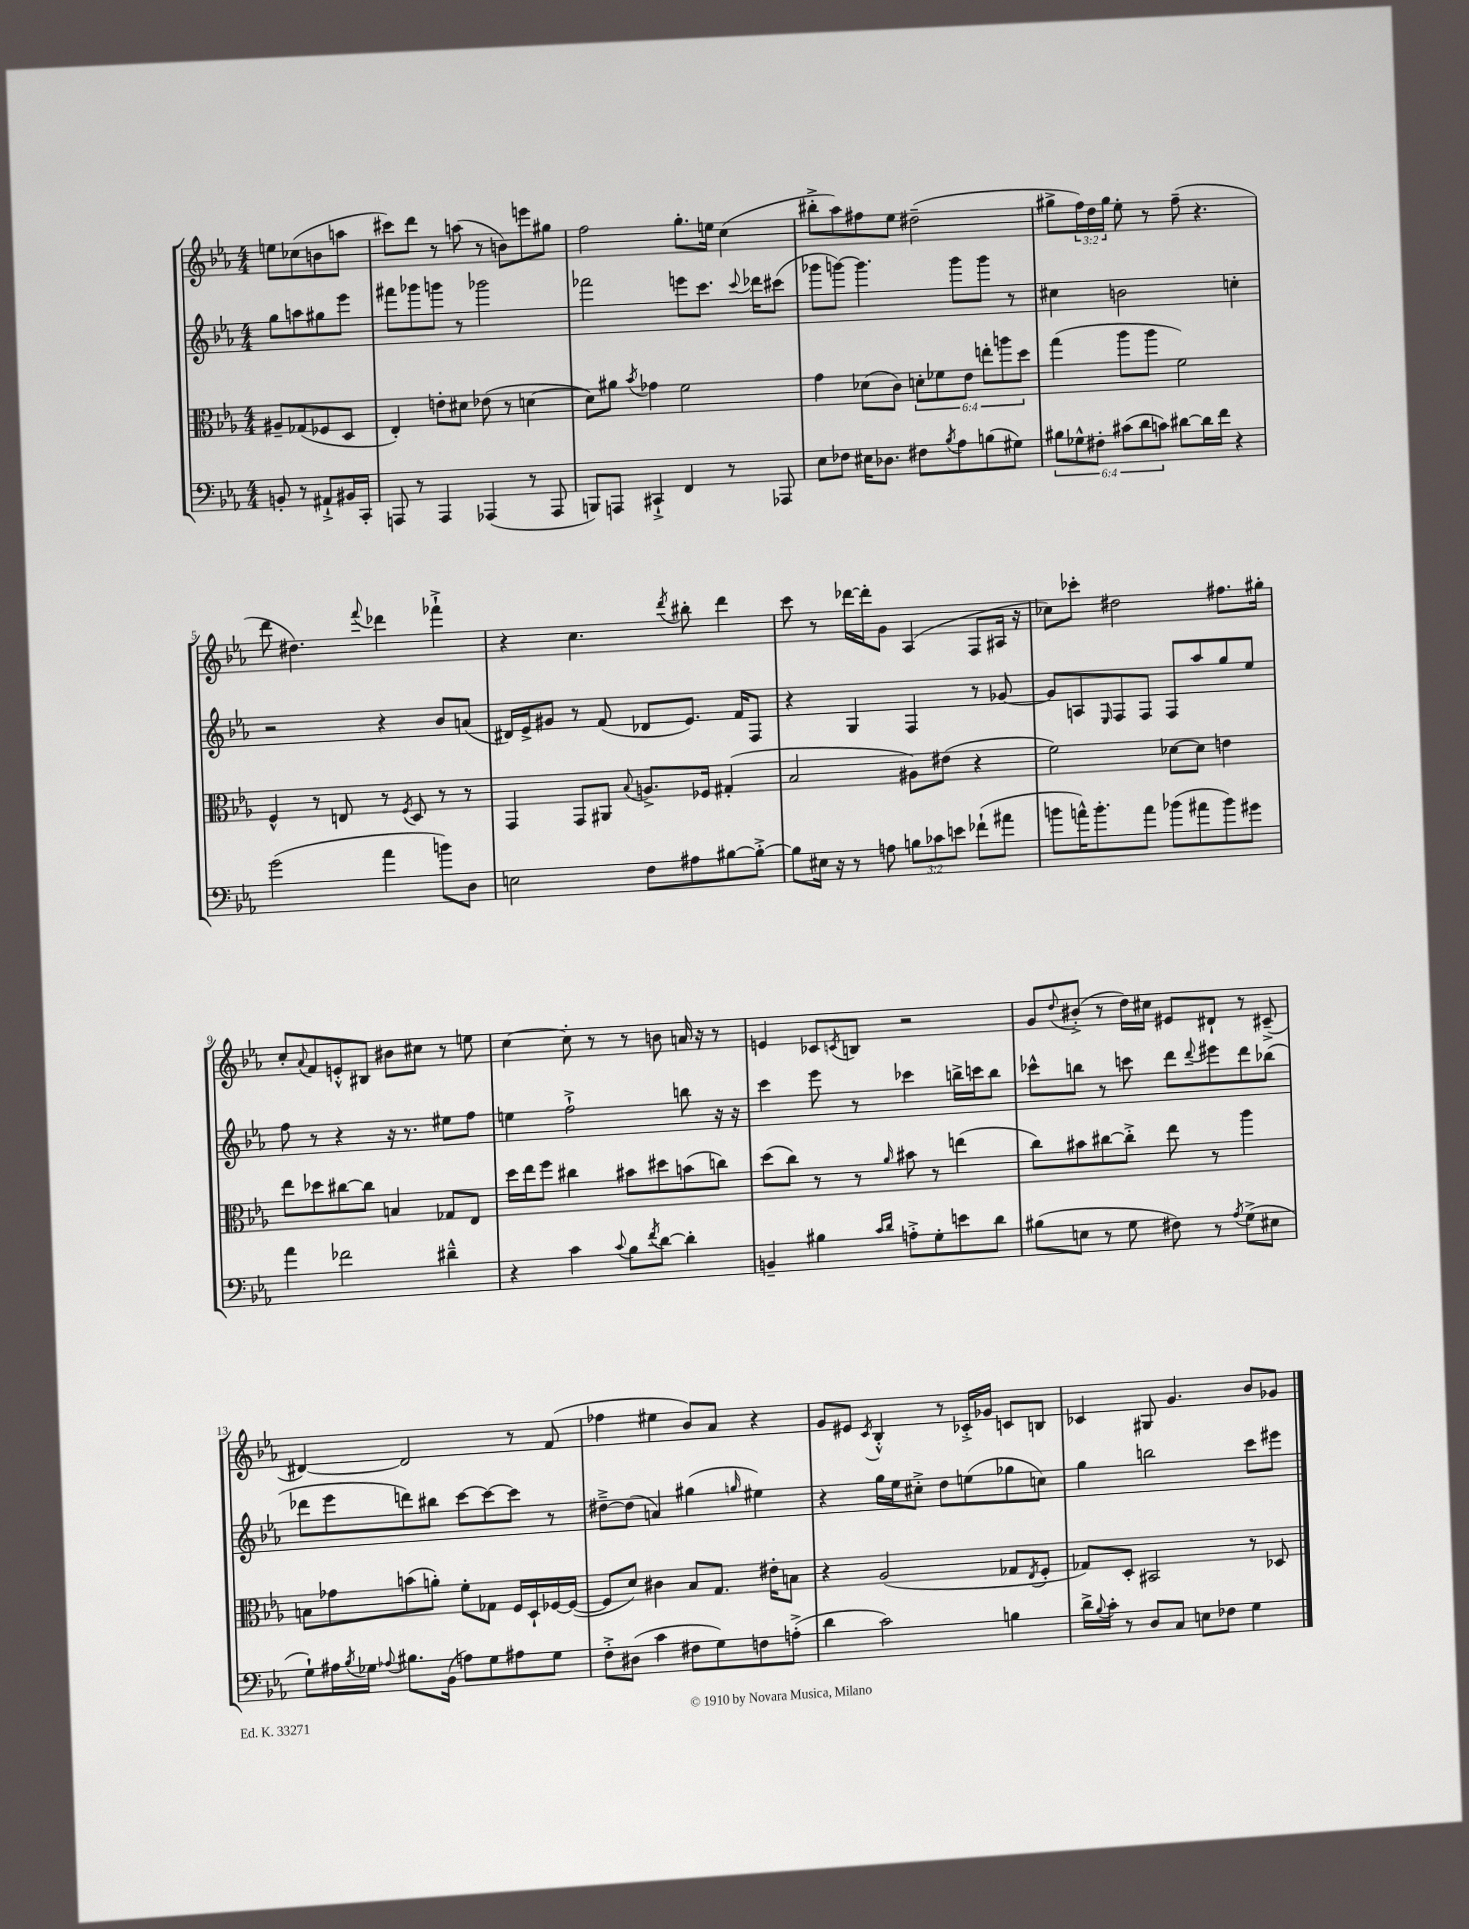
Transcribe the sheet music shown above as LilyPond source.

<<
\new StaffGroup <<
\new Staff = "s0" {
    \clef treble \key ees \major \numericTimeSignature \time 4/4 \override Staff.TupletNumber.text = #tuplet-number::calc-fraction-text \partial 2
    e''8 ces''8( b'8 a''8 |
    cis'''8) d'''8 r8 a''8( r8 b'8) e'''8 gis''8 |
    f''2 g''8.-. e''16 c''4( |
    bis''8-.-> aes''8) fis''8 ees''8 dis''2--( |
    gis''8-> \tuplet 3/2 { f''16) d''16 gis''16 } ees''8-. r8 f''8--( r4. |
    d'''8 dis''4.) \appoggiatura { f'''8 } des'''4 fes'''4-!-> |
    r4 c''4. \acciaccatura { d'''8 } bis''8-. d'''4 |
    c'''8 r8 des'''16~ des'''16-. g'8 aes4( f8 ais16 r16 |
    ces''8) ces'''8-. dis''2 fis''8. gis''16-. |
    c''8-. \appoggiatura { aes'8 } f'8 e'8-.-^ bis8 bis'8 cis''8 r8 e''8 |
    c''4~ c''8-. r8 r8 b'8 a'16 r16 r8 |
    e'4 ces'8 \acciaccatura { c'8 } b8 r2 |
    g'8 \appoggiatura { d''8 } bis'8-.->( r8 d''16) cis''16 eis'8 dis'8-! r8 cis'8--->( |
    dis'4~) dis'2 r8 f'8( |
    fes''4 eis''4 bes'8) aes'8 r4 |
    g'8 eis'8 \acciaccatura { c'8 } bes4-.-^ r8 ces'16-.-> ges'16 c'8 b8 |
    ces'4 gis8 g'4. bes'8 ges'8 \bar "|." |
}
\new Staff = "s1" {
    \clef treble \key ees \major \numericTimeSignature \time 4/4 \partial 2
    g''8 a''8 gis''8 ees'''8 |
    fis'''8 ges'''8 g'''8 r8 ges'''2 |
    fes'''2 e'''8 c'''8. \appoggiatura { c'''8 } des'''16 cis'''8( |
    ges'''8 g'''8~) g'''4. g'''8 g'''8 r8 |
    cis''4 b'2 c''4-. |
    r2 r4 bes'8 a'8( |
    dis'16) ees'16-> gis'8 r8 f'8( des'8 ees'8.) f'16 f8 |
    r4 g4 f4 r8 ges'8~ |
    ges'8 a8 \grace { ees16 } f8 f8 f8 aes''8 g''8 ees''8 |
    f''8 r8 r4 r16 r8. eis''8 f''8 |
    e''4 f''2-!-> b''8 r16 r16 |
    c'''4 ees'''8 r8 ces'''4 b''16-> c'''16 b''8 |
    ces'''8-^ b''8 r8 c'''8 d'''8 \appoggiatura { d'''8 } eis'''8 d'''8 bes''8( |
    des'''8 ees'''8 d'''8) bis''8 c'''8~ c'''8~ c'''8 r8 |
    dis''8~---> dis''8( a'4) gis''4( \grace { g''16 } eis''4) |
    r4 g''16 ees''16 cis''8-.-> d''8 e''8( ges''8 c''8) |
    g''4 b''2 c'''8 eis'''8 \bar "|." |
}
\new Staff = "s2" {
    \clef alto \key ees \major \numericTimeSignature \time 4/4 \override Staff.TupletNumber.text = #tuplet-number::calc-fraction-text \partial 2
    ais8-- ges8( fes8 d8 |
    ees4-.) e'8-. dis'8 ees'8( r8 d'4~ |
    d'8) ais'8 \acciaccatura { bes'8 } ges'4 f'2 |
    g'4 des'8( c'8) \tuplet 6/4 { d'8-. fes'8 ees'8 e''8-. a''8 d''8 } |
    g''4( aes''8 aes''8 f'2) |
    f4-^ r8 e8 r8 \acciaccatura { f8 } d8 r8 r8 |
    g,4 g,8 ais,8 \appoggiatura { bes8 } a8.-> fes16 gis4-.( |
    bes2 ais8) eis'8( r4 |
    f'2) des'8~ des'8 e'4 |
    ees''8 des''8 cis''8~ cis''8 b4 ges8 ees8 |
    d''16 ees''16 f''8 cis''4 bis'8 dis''8 b'8( c''8) |
    d''8( c''8) r8 r8 \grace { aes'16 } bis'8 r8 e''4( |
    c''8) bis'8 cis''8~ cis''8-.-> ees''8 r8 aes''4 |
    b8 ges'8 b'8( a'8-.) f'8-. ges8 f16 d16-! fes16~ fes16~( |
    fes8 d'8) cis'4 bes8 g8. eis'16-. b8 |
    r4 aes2( ges8 \acciaccatura { ees8 } f8-. |
    ges8) d8-. bis,2 r8 des8 \bar "|." |
}
\new Staff = "s3" {
    \clef bass \key ees \major \numericTimeSignature \time 4/4 \override Staff.TupletNumber.text = #tuplet-number::calc-fraction-text \partial 2
    b,8-. r8 ais,8-!-> bis,16 c,16-. |
    a,,8 r8 a,,4 aes,,4( r8 aes,,8 |
    b,,8) a,,8 cis,4-!-> f,4 r8 aes,,8 |
    ees8 fes8 eis16 des8. fis8 \acciaccatura { bes8 } aes8 b8( gis8) |
    \tuplet 6/4 { bis8 ges8-^ fis8-. cis'8( d'8 c'8) } dis'8~ dis'16 f'16 r4 |
    g'2( aes'4 b'8) d8 |
    e2 f8 ais8 bis8~ bis8~-.-> |
    bis8 eis16 r16 r8 a8 \tuplet 3/2 { b8 ces'8 e'8 } fes'8-!( ais'8 |
    b'8 a'16-^) b'8.-. a'8 bes'8( ais'8 bes'8) gis'8 |
    aes'4 fes'2 dis'4---^ |
    r4 c'4 \appoggiatura { c'8 } bes8 \acciaccatura { f'8 } d'8~ d'4-. |
    b,4-- bis4 \grace { c'16 d'16 } a8-.-> g8-. e'8 d'8 |
    bis8( e8 r8 g8 fis8) r8 \acciaccatura { aes8 } g8->( eis8 |
    g8-!) ais16 \acciaccatura { bes8 } ges16 \appoggiatura { aes8 } bis8. bes,16( a8) ges8 ais8 ges8 |
    f8-.-> dis8( c'4 fis8 g8) f8 a8-.->( |
    d'4 c'2) b4 |
    d'16-> \appoggiatura { bes8 } c'16-. r8 d8 c8 e8 fes8 g4 \bar "|." |
}
>>
>>
